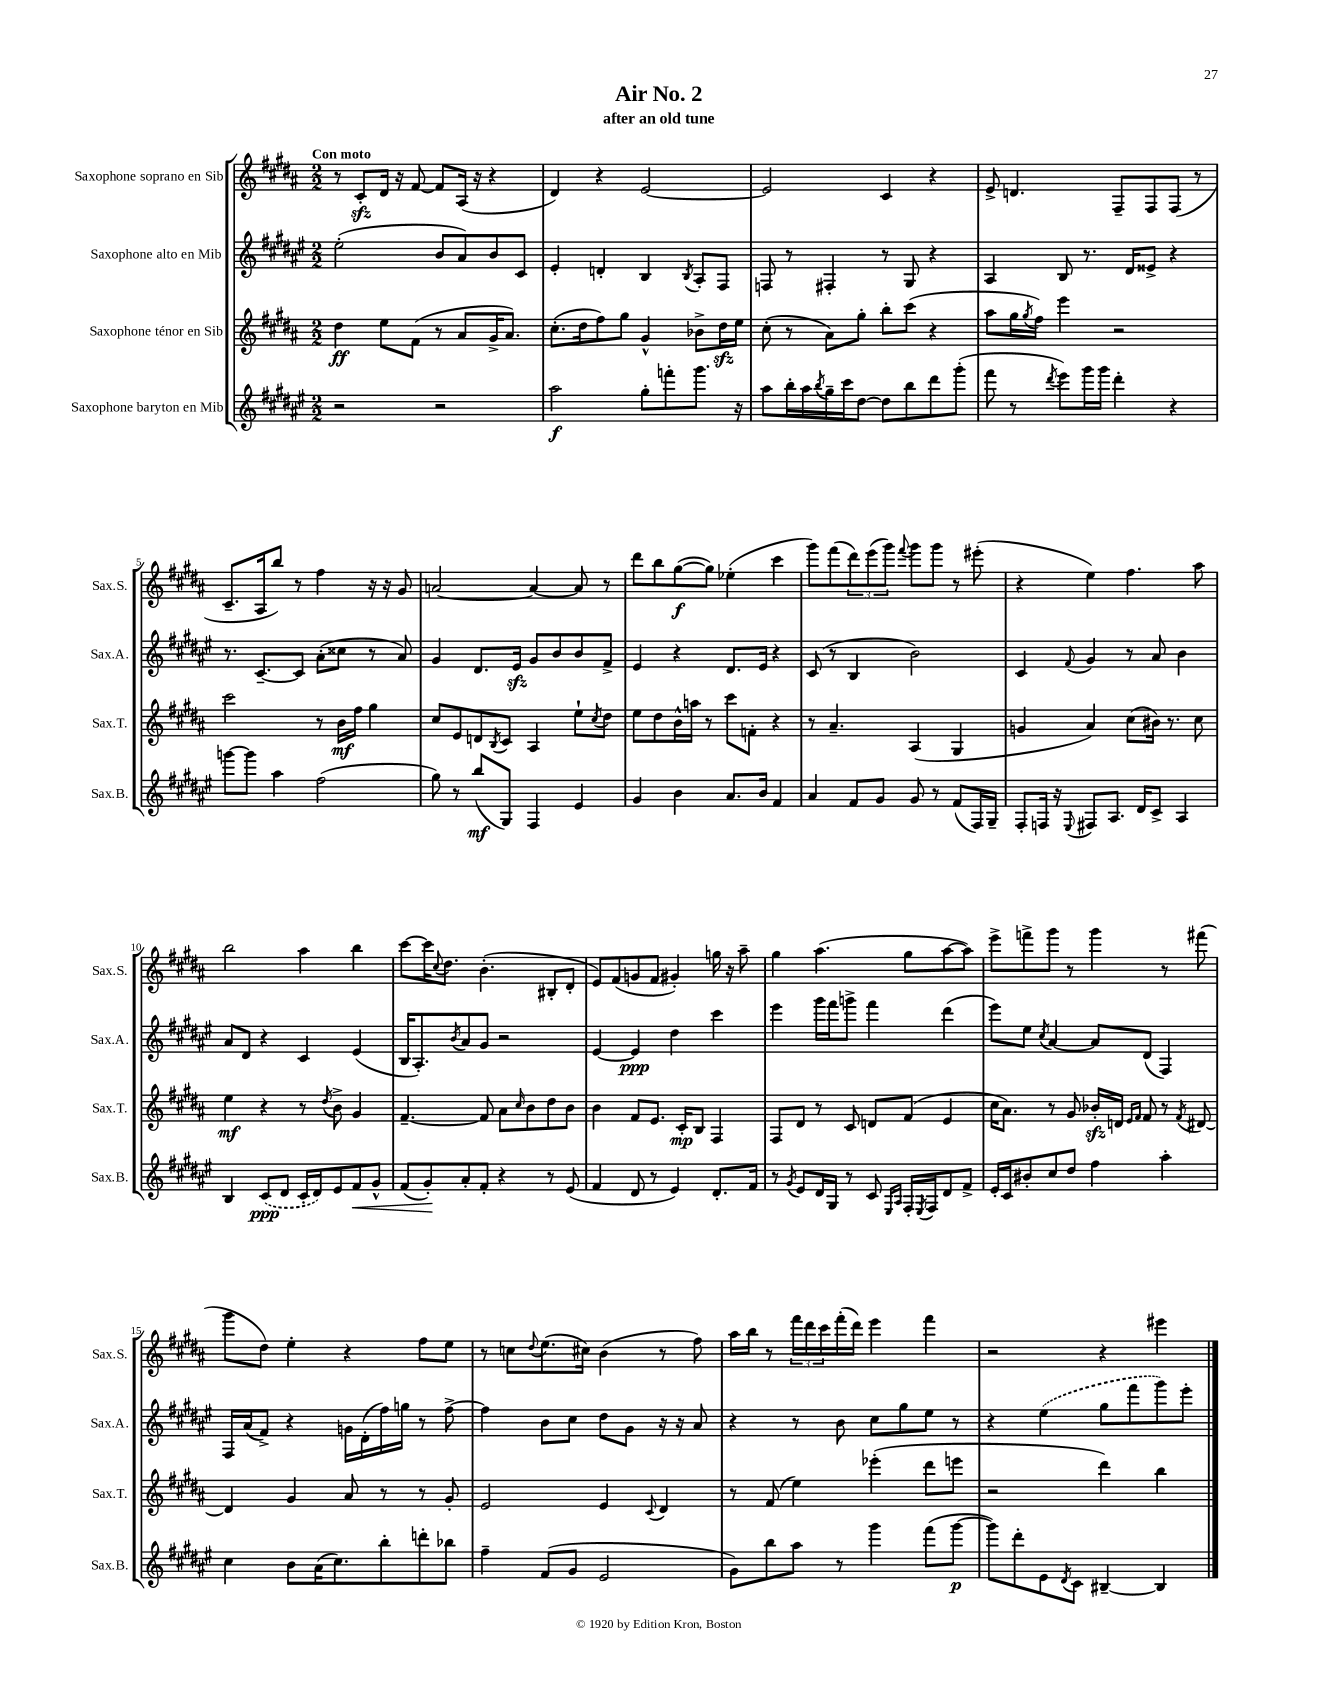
\header { title = "Air No. 2" subtitle = "after an old tune" }
<<
\new StaffGroup <<
\new Staff = "s0" \with { instrumentName = "Saxophone soprano en Sib" shortInstrumentName = "Sax.S." } {
    \clef treble \key b \major \numericTimeSignature \time 2/2 \tempo "Con moto"
    r8 cis'8-.\sfz dis'16 r16 fis'8~ fis'8 ais16( r16 r4 |
    dis'4) r4 e'2~ |
    e'2 cis'4 r4 |
    e'8-> d'4. fis8-- fis8 fis8( r8 |
    cis'8.-- ais16 b''8) r8 fis''4 r16 r16 gis'8 |
    a'2~ a'4~ a'8 r8 |
    dis'''8 b''8 gis''8~\f( gis''8) ees''4-.( cis'''4 |
    gis'''8) fis'''8( \tuplet 3/2 { dis'''8) e'''8( gis'''8) } \appoggiatura { fis'''8 } gis'''8 gis'''8 r8 eis'''8-.( |
    r4 e''4) fis''4. ais''8 |
    b''2 ais''4 b''4 |
    cis'''8~ cis'''16 \appoggiatura { cis''8 } dis''8. b'4.-.( bis8-. dis'8-. |
    e'8) fis'8( g'8 fis'8 gis'4-.) g''16 r16 ais''8-- |
    gis''4 ais''4.( gis''8 ais''8~ ais''8) |
    e'''8-> f'''8-> gis'''8 r8 gis'''4 r8 fis'''8( |
    gis'''8 dis''8) e''4-. r4 fis''8 e''8 |
    r8 c''8 \appoggiatura { dis''8 } e''8.( cis''16) b'4( r8 fis''8) |
    ais''16 b''16 r8 \tuplet 3/2 { fis'''16 dis'''16 cis'''16 } fis'''16-.( dis'''16) e'''4 fis'''4 |
    r2 r4 eis'''4 \bar "|." |
}
\new Staff = "s1" \with { instrumentName = "Saxophone alto en Mib" shortInstrumentName = "Sax.A." } {
    \clef treble \key fis \major \numericTimeSignature \time 2/2
    eis''2-.( b'8 ais'8) b'8 cis'8 |
    eis'4-. d'4-. b4 \acciaccatura { b8 } ais8-. fis8 |
    f8 r8 fis4-. r8 gis8 r4 |
    ais4 b8 r8. dis'16 eisis'8-> r4 |
    r8. cis'8.~-- cis'8 ais'8-.( cisis''8 r8 ais'8) |
    gis'4 dis'8. eis'16\sfz gis'8 b'8 b'8 fis'8-> |
    eis'4 r4 dis'8. eis'16 r4 |
    cis'8( r8 b4 b'2) |
    cis'4 \appoggiatura { fis'8 } gis'4 r8 ais'8 b'4 |
    ais'8 dis'8 r4 cis'4 eis'4( |
    b16 ais8.-.) \acciaccatura { b'8 } ais'8 gis'8 r2 |
    eis'4~ eis'4\ppp dis''4 cis'''4 |
    eis'''4 gis'''16 fis'''16 g'''8-> fis'''4 dis'''4( |
    eis'''8) eis''8 \acciaccatura { cis''8 } ais'4~ ais'8 dis'8( fis4) |
    fis16 ais'16( fis'8->) r4 g'16 dis'16-.( fis''16) g''16 r8 fis''8~-> |
    fis''4 b'8 cis''8 dis''8 gis'8 r16 r16 ais'8 |
    r4 r8 b'8 cis''8 gis''8 eis''8 r8 |
    r4 \once \slurDashed eis''4( gis''8 fis'''8 gis'''8) eis'''8-. \bar "|." |
}
\new Staff = "s2" \with { instrumentName = "Saxophone ténor en Sib" shortInstrumentName = "Sax.T." } {
    \clef treble \key b \major \numericTimeSignature \time 2/2
    dis''4\ff e''8 fis'8( r8 ais'8 gis'16-> ais'8.) |
    cis''8.-.( dis''16 fis''8) gis''8 gis'4-^ bes'8-> dis''16\sfz e''16 |
    cis''8-.( r8 ais'8) gis''8-. b''8-. cis'''8( r4 |
    ais''8 gis''16 \acciaccatura { gis''8 } fis''16) e'''4 r2 |
    cis'''2 r8 b'16\mf fis''16 gis''4 |
    cis''8 e'8 d'8 \acciaccatura { b8 } cis'8 ais4 e''8-! \acciaccatura { cis''8 } dis''8 |
    e''8 dis''8 b'16-^ a''16 r8 cis'''8 f'8-. r4 |
    r8 ais'4.-- ais4( gis4 |
    g'4 ais'4) cis''8( bis'16) r8. cis''8 |
    e''4\mf r4 r8 \acciaccatura { dis''8 } b'8-> gis'4 |
    fis'4.~-- fis'8 ais'8 \grace { cis''16 } b'8 dis''8 b'8 |
    b'4 fis'8 e'8. cis'16-.\mp b8 fis4 |
    fis8 dis'8 r8 cis'8 d'8 fis'8( e'4 |
    cis''16 ais'8.) r8 gis'8 bes'16-.\sfz d'16 \grace { e'16 fis'16 } fis'8 r8 \acciaccatura { fis'8 } dis'8~ |
    dis'4 gis'4 ais'8 r8 r8 gis'8-. |
    e'2 e'4 \appoggiatura { cis'8 } dis'4 |
    r8 fis'8( e''4) ees'''4-.( dis'''8 e'''8 |
    r2 dis'''4) b''4 \bar "|." |
}
\new Staff = "s3" \with { instrumentName = "Saxophone baryton en Mib" shortInstrumentName = "Sax.B." } {
    \clef treble \key fis \major \numericTimeSignature \time 2/2
    r2 r2 |
    ais''2\f gis''8-. f'''8-. gis'''8. r16 |
    ais''8 b''16-. ais''16 \acciaccatura { b''8 } gis''16-- cis'''16 dis''8~ dis''8 b''8 dis'''8 gis'''8-.( |
    fis'''8 r8 \acciaccatura { dis'''8 } eis'''8) gis'''16 gis'''16 dis'''4-. r4 |
    g'''8~ g'''8 ais''4 fis''2( |
    gis''8) r8 b''8\mf( gis8) fis4 eis'4 |
    gis'4 b'4 ais'8. b'16 fis'4 |
    ais'4 fis'8 gis'8 gis'8 r8 fis'8( fis16) gis16-- |
    fis8-. f16 r16 \appoggiatura { eis8 } fis8 ais8. dis'16 cis'8-> ais4 |
    b4 \once \slurDashed cis'8\ppp( dis'8 cis'16-. dis'16) eis'8 fis'8\< gis'8-^ |
    fis'8( gis'8-.\!) ais'8-. fis'8-. r4 r8 eis'8( |
    fis'4 dis'8 r8 eis'4) dis'8.-. fis'16 |
    r8 \acciaccatura { gis'8 } eis'8 dis'16 gis16 r8 cis'8 \grace { eis16 ais16 } fis16-. \acciaccatura { eis8 } fis16 dis'8 fis'8-> |
    eis'16-. cis'16 bis'8-. cis''8 dis''8 fis''4 ais''4-. |
    cis''4 b'8 ais'16( cis''8.) b''8-. d'''8-. bes''8 |
    fis''4-- fis'8( gis'8 eis'2 |
    gis'8) b''8 ais''8 r8 gis'''4 fis'''8( gis'''8~\p |
    gis'''8) dis'''8-. eis'8 \acciaccatura { dis'8 } cis'8 bis4~-- bis4 \bar "|." |
}
>>
>>
